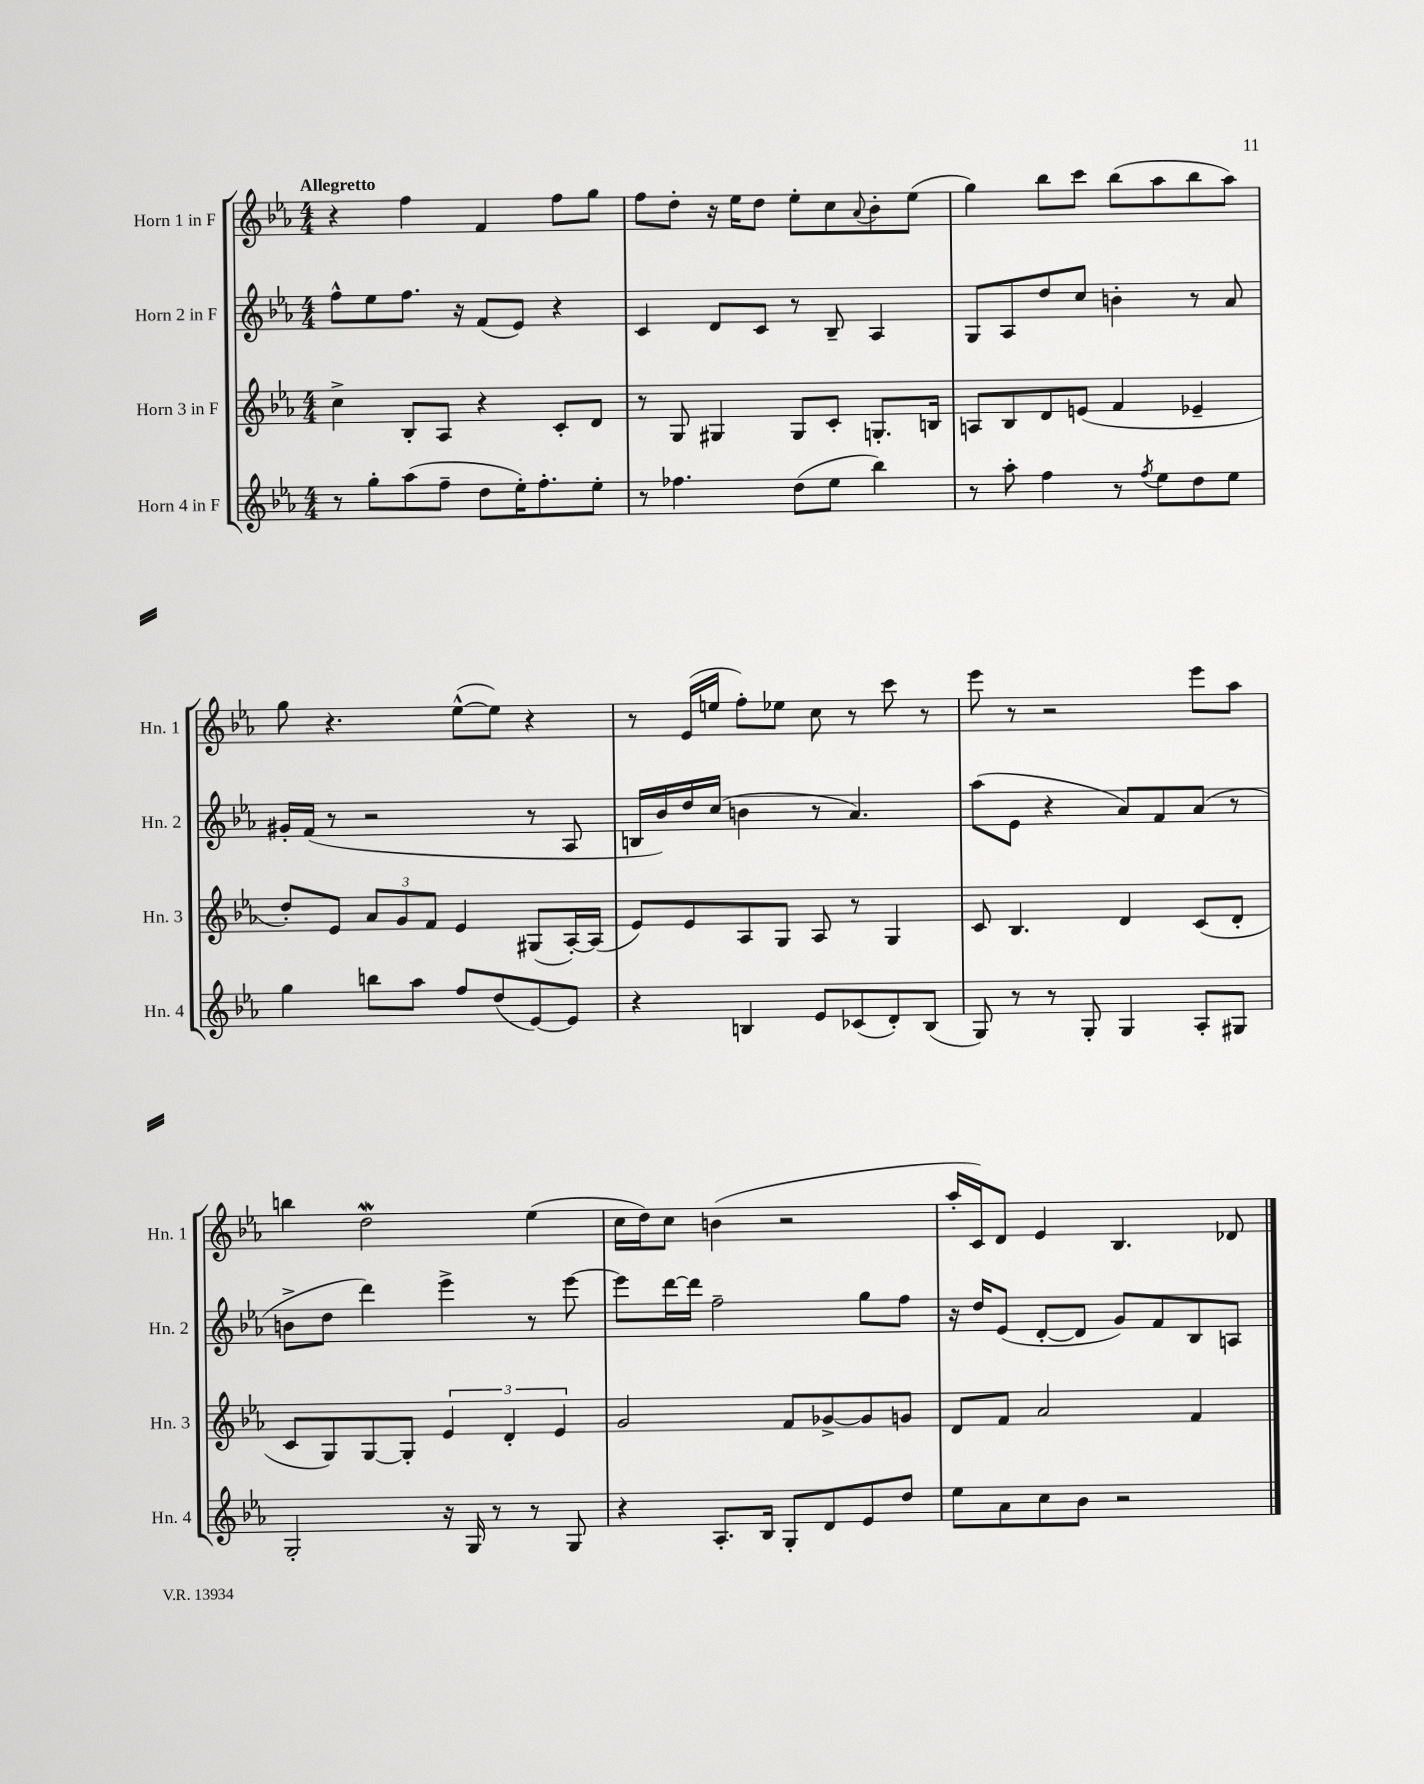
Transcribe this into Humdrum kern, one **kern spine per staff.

**kern	**kern	**kern	**kern
*staff4	*staff3	*staff2	*staff1
*clefG2	*clefG2	*clefG2	*clefG2
*k[b-e-a-]	*k[b-e-a-]	*k[b-e-a-]	*k[b-e-a-]
*M4/4	*M4/4	*M4/4	*M4/4
8r	4cc^	8ff^^	4r
8gg'	.	8ee-	.
(8aa-	8B-'	8.ff	4ff
8ff~	8A-	.	.
.	.	16r	.
8dd	4r	(8f	4f
16ee-')	.	8e-)	.
8.ff'	.	.	.
.	8c'	4r	8ff
8ee-'	8d	.	8gg
=	=	=	=
8r	8r	4c	8ff
4.ff-	8G	.	8dd'
.	4G#	8d	16r
.	.	.	16ee-
.	.	8c	8dd
(8dd	8G#	8r	8ee-'
8ee-	8c'	8B-~	8cc
.	.	.	8qqa-
4bb-)	8.G'	4A-	8b-'
.	.	.	(8ee-
.	16B	.	.
=	=	=	=
8r	8A	8G	4gg)
8aa-'	8B-	8A-	.
4ff	8d	8dd	8bb-
.	(8e	8cc	8ccc
8r	4f	4b'	(8bb-
8qff	.	.	.
8ee-	.	.	8aa-
8dd	4e-~	8r	8bb-
8ee-	.	8a-	8aa-)
=	=	=	=
4gg	8dd')	16g#'	8gg
.	.	(16f	.
.	8e-	8r	4.r
8bb	12a-	2r	.
.	12g	.	.
8aa-	.	.	.
.	12f	.	.
8ff	4e-	.	([8ee-^^
(8dd	.	.	8ee-])
[8e-)	(8G#	8r	4r
8e-]	[16A-')	8A-	.
.	(16A-]	.	.
=	=	=	=
4r	8e-)	16B	8r
.	.	16b-)	.
.	8e-	16dd	(16e-
.	.	(16cc	16ee
4B	8A-	4b	8ff')
.	8G	.	8ee-
8e-	8A-	8r	8cc
(8c-	8r	4.a-)	8r
8d')	4G	.	8ccc
(8B	.	.	8r
=	=	=	=
8G)	8c	(8aa-	8eee-
8r	4.B-	8e-	8r
8r	.	4r	2r
8G'	.	.	.
4G	4d	8a-)	.
.	.	8f	.
8A-'	(8c	(8a-	8eee-
8G#	8d'	8r	8aa-
=	=	=	=
2G'	8c	8b^	4bb
.	8G)	8dd	.
.	[8G	4ddd)	2dd
.	8G']	.	.
16r	6e-	4eee-^	.
16G	.	.	.
8r	.	.	.
.	6d'	.	.
8r	.	8r	(4ee-
.	6e-	.	.
8G	.	[8eee-	.
=	=	=	=
4r	2g	8eee-]	16cc
.	.	.	16dd)
.	.	[16ddd	8cc
.	.	16ddd]	.
8.A-'	.	2ff~	(4b
16B-	.	.	.
8G'	8f	.	2r
8d	[8g-^	.	.
8e-	8g-]	8gg	.
8dd	8g	8ff	.
=	=	=	=
8ee-	8d	16r	16aa-'
.	.	16dd	16c)
8a-	8f	(8e-	8d
8cc	2a-	[8d'	4e-
8b-	.	8d]	.
2r	.	8g)	4.B-
.	.	8f	.
.	4f	8B-	.
.	.	8A	8d-
==	==	==	==
*-	*-	*-	*-
